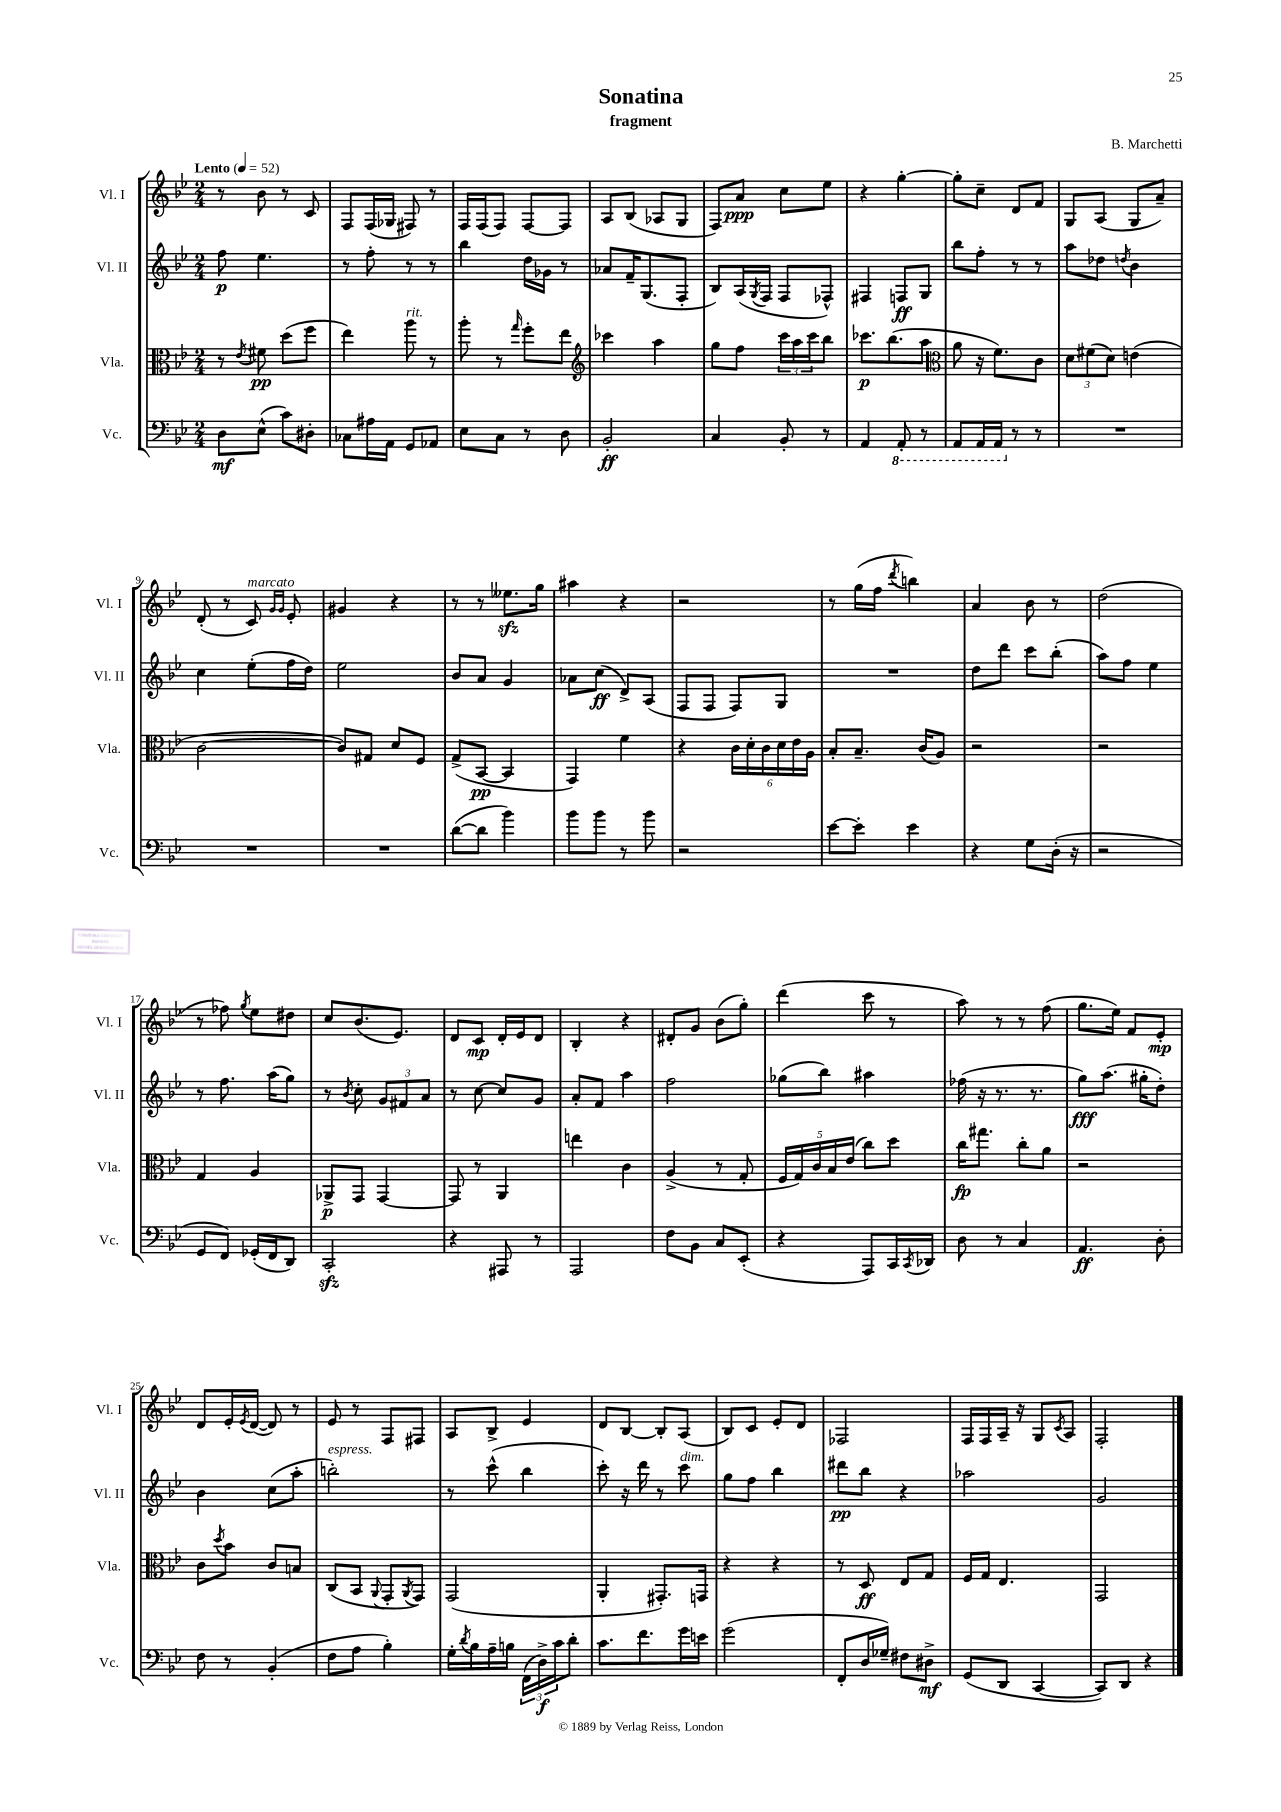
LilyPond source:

\header { title = "Sonatina" composer = "B. Marchetti" subtitle = "fragment" }
<<
\new StaffGroup <<
\new Staff = "s0" \with { instrumentName = "Vl. I" shortInstrumentName = "Vl. I" } {
    \clef treble \key bes \major \numericTimeSignature \time 2/4 \tempo "Lento" 4 = 52
    r8 bes'8 r8 c'8 |
    f8 f16( ges16 fis8) r8 |
    f16 f16( f8) f8~ f8 |
    a8 bes8( aes8 g8 |
    f8) a'8\ppp c''8 ees''8 |
    r4 g''4~-. |
    g''8-. c''8-- d'8 f'8 |
    g8 a8( g8 a'8--) |
    d'8-.( r8 c'8^\markup { \italic "marcato" }) \grace { g'16 g'16 } ees'8-. |
    gis'4 r4 |
    r8 r8 eeses''8.\sfz g''16 |
    ais''4 r4 |
    r2 |
    r8 g''16( f''16 \acciaccatura { d'''8 } b''4) |
    a'4 bes'8 r8 |
    d''2( |
    r8 fes''8) \acciaccatura { g''8 } ees''8 dis''8 |
    c''8 bes'8.( ees'8.) |
    d'8 c'8\mp d'16-. ees'16 d'8 |
    bes4-. r4 |
    dis'8-. g'8 bes'8( g''8-.) |
    d'''4( c'''8 r8 |
    a''8) r8 r8 f''8( |
    g''8. ees''16) f'8 ees'8-.\mp |
    d'8 ees'16-. \acciaccatura { ees'8 } d'16~( d'8) r8 |
    ees'8 r8 f8 fis8 |
    a8 bes8-> ees'4 |
    d'8 bes8~ bes8-. a8( |
    bes8) c'8 ees'8-. d'8 |
    fes2 |
    f16 f16 a16-- r16 g8 \acciaccatura { c'8 } a8 |
    f2-. \bar "|." |
}
\new Staff = "s1" \with { instrumentName = "Vl. II" shortInstrumentName = "Vl. II" } {
    \clef treble \key bes \major \numericTimeSignature \time 2/4
    f''8\p ees''4. |
    r8 f''8-. r8 r8 |
    bes''4 d''16 ges'16 r8 |
    aes'8 f'16-- g8.( f8-. |
    bes8) a16( \acciaccatura { g8 } f16 f8 fes8-^) |
    fis4 f8\ff g8 |
    bes''8 f''8-. r8 r8 |
    a''8 des''8 \acciaccatura { d''8 } bes'4 |
    c''4 ees''8-.( f''16 d''16) |
    ees''2 |
    bes'8 a'8 g'4 |
    aes'8 c''8\ff( d'8->) a8( |
    f8 f8 f8) g8 |
    R2 |
    d''8 d'''8 c'''8 bes''8-.( |
    a''8) f''8 ees''4 |
    r8 f''8. a''16( g''8) |
    r8 \acciaccatura { bes'8 } c''8-. \tuplet 3/2 { g'8 fis'8 a'8 } |
    r8 c''8~ c''8 g'8 |
    a'8-. f'8 a''4 |
    f''2 |
    ges''8( bes''8) ais''4 |
    fes''16( r16 r8. r8. |
    g''8\fff) a''8.( gis''16-. d''8-.) |
    bes'4 c''8( a''8-. |
    b''2-.^\markup { \italic "espress." }) |
    r8 c'''8-^( bes''4 |
    c'''8-.) r16 d'''16 r8 c'''8^\markup { \italic "dim." } |
    g''8 f''8 bes''4 |
    dis'''8\pp bes''8 r4 |
    aes''2 |
    g'2 \bar "|." |
}
\new Staff = "s2" \with { instrumentName = "Vla." shortInstrumentName = "Vla." } {
    \clef alto \key bes \major \numericTimeSignature \time 2/4
    r8 \acciaccatura { ees'8 } fis'8\pp d''8( f''8 |
    ees''4) a''8^\markup { \italic "rit." } r8 |
    a''8-. r8 \grace { g''16 } f''8-. ees''8 |
    \clef treble ces'''4 a''4 |
    g''8 f''8 \tuplet 3/2 { c'''16 a''16 c'''16 } bes''8 |
    ces'''8.\p bes''8.( a''8 |
    \clef alto a'8 r16 f'8.) c'8 |
    \tuplet 3/2 { d'8 fis'8( d'8) } e'4( |
    c'2~ |
    c'8) gis8 d'8 f8 |
    g8->( bes,8~\pp bes,4 |
    g,4) f'4 |
    r4 \tuplet 6/4 { c'16 d'16-. c'16 d'16 ees'16 a16 } |
    bes8-. bes8.-- c'16( a8) |
    r2 |
    r2 |
    g4 a4 |
    aes,8->\p g,8 g,4~ |
    g,8 r8 a,4 |
    e''4 c'4 |
    a4->( r8 g8-. |
    \tuplet 5/4 { f16 g16) c'16 bes16 ees'16( } c''8) d''8 |
    c''16\fp gis''8. c''8-. a'8 |
    r2 |
    c'8 \acciaccatura { d''8 } bes'8 c'8 b8 |
    c8( bes,8 \appoggiatura { a,8 } g,8-. \acciaccatura { a,8 } g,8) |
    g,2( |
    a,4-. gis,8.-.) g,16 |
    r4 r4 |
    r8 d8\ff ees8 g8 |
    f16 g16 ees4. |
    g,2 \bar "|." |
}
\new Staff = "s3" \with { instrumentName = "Vc." shortInstrumentName = "Vc." } {
    \clef bass \key bes \major \numericTimeSignature \time 2/4
    d8\mf ees8-^( c'8) dis8-. |
    ces8 ais16 a,16 g,8 aes,8 |
    ees8 c8 r8 d8 |
    bes,2-.\ff |
    c4 bes,8-. r8 |
    a,4 \ottava #-1 a,,8-. r8 |
    a,,8 a,,16 a,,16 \ottava #0 r8 r8 |
    R2 |
    R2 |
    R2 |
    d'8~( d'8 bes'4) |
    bes'8 bes'8 r8 bes'8 |
    r2 |
    ees'8~ ees'8-. ees'4 |
    r4 g8 d16-.( r16 |
    r2 |
    g,8 f,8) ges,16-.( f,16 d,8) |
    c,2-.\sfz |
    r4 ais,,8 r8 |
    a,,2 |
    f8 bes,8 c8 ees,8-.( |
    r4 a,,8) c,16 \acciaccatura { c,8 } des,16 |
    d8 r8 c4 |
    a,4.\ff d8-. |
    f8 r8 bes,4-.( |
    f8 a8 bes4-.) |
    g16-. \acciaccatura { d'8 } bes16 a16-- b16 \tuplet 3/2 { f,16( d16->\f) c'16 } d'8-. |
    c'8. f'8. g'16 e'16 |
    g'2( |
    f,8-. d16 ges16--) fis8 dis8->\mf |
    g,8( d,8 c,4~ |
    c,8) d,8 r4 \bar "|." |
}
>>
>>
